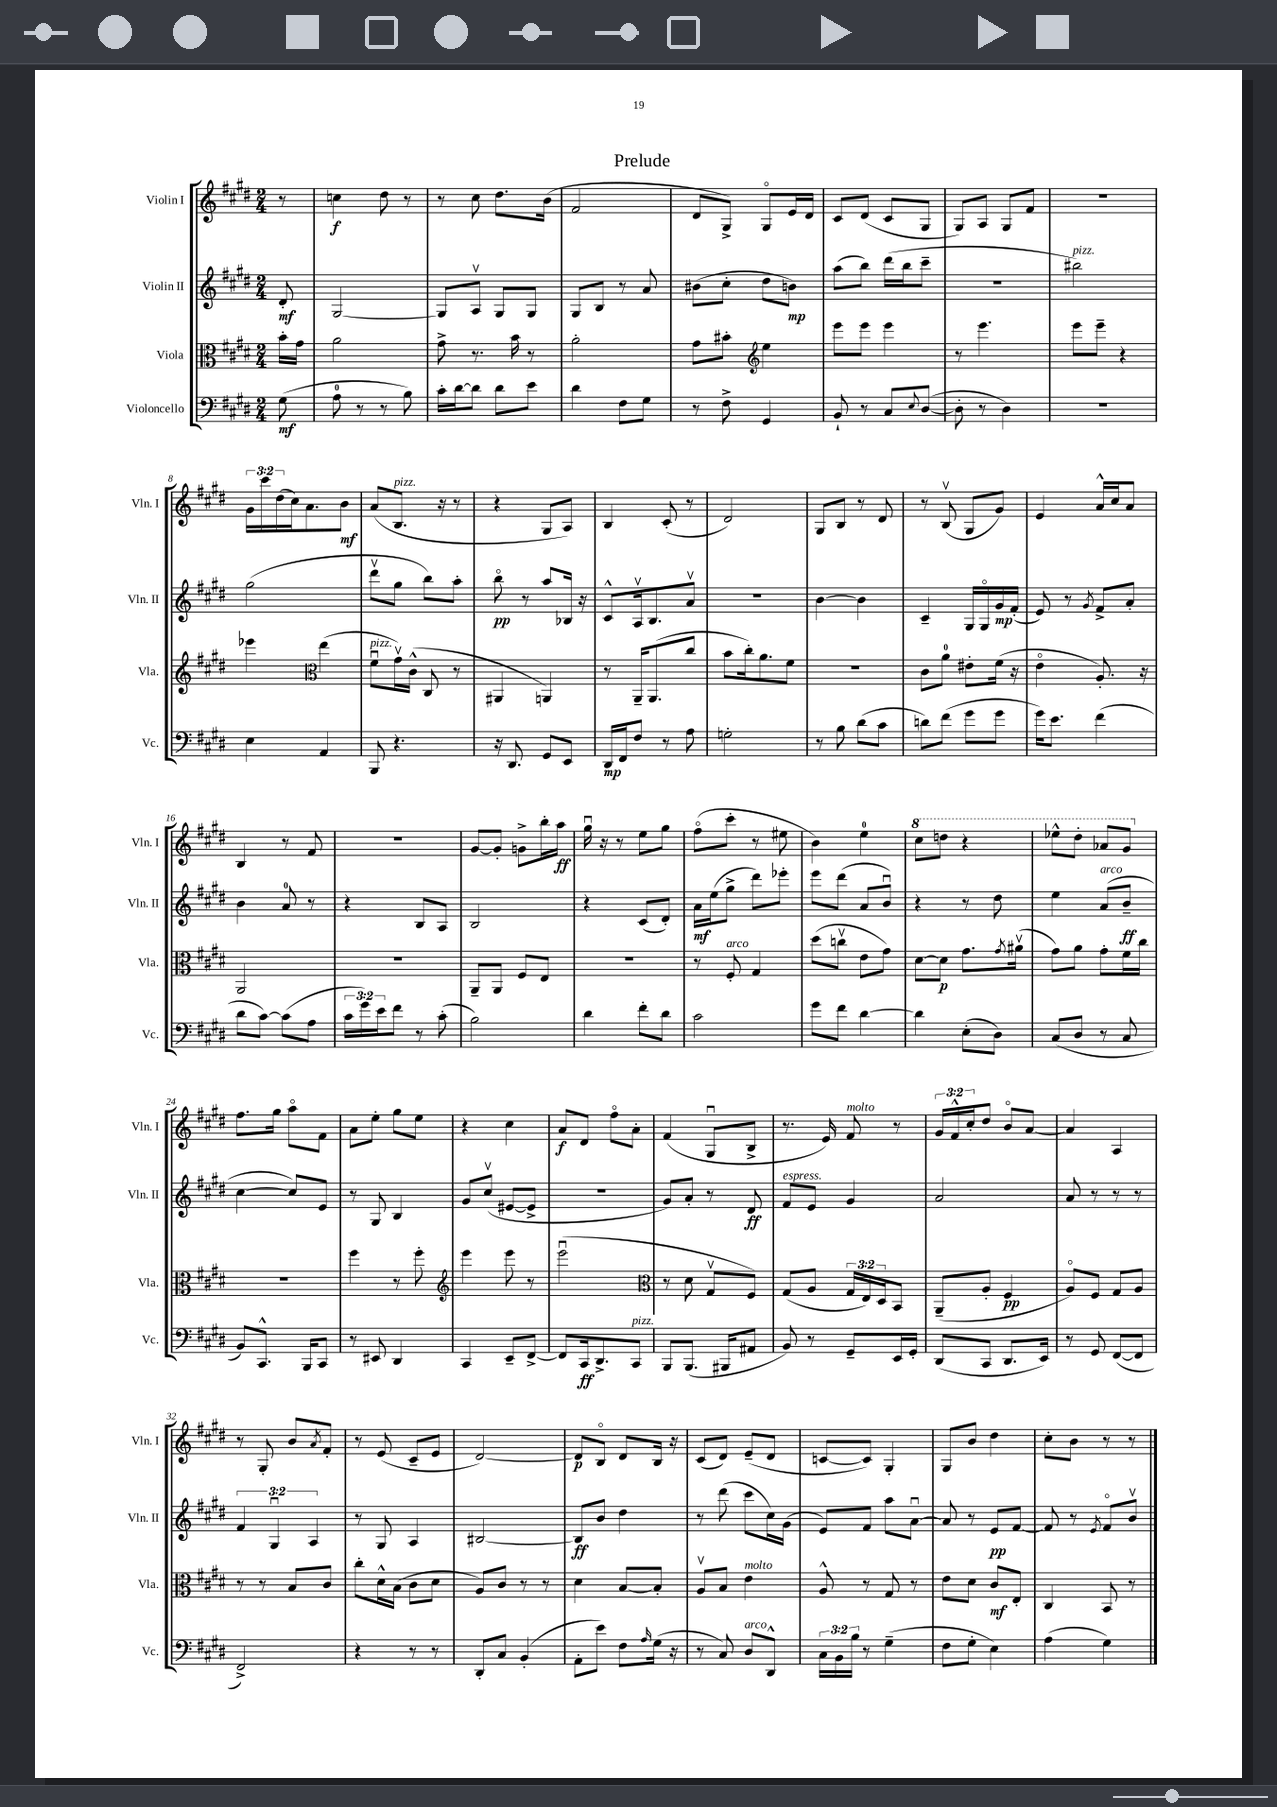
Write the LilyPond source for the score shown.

\header { title = "Prelude" }
<<
\new StaffGroup <<
\new Staff = "s0" \with { instrumentName = "Violin I" shortInstrumentName = "Vln. I" } {
    \clef treble \key e \major \numericTimeSignature \time 2/4 \override Staff.TupletNumber.text = #tuplet-number::calc-fraction-text \partial 8
    r8 |
    c''4\f dis''8 r8 |
    r8 cis''8 dis''8. b'16( |
    fis'2 |
    dis'8 gis8->) gis8\flageolet e'16 dis'16 |
    cis'8 dis'8( cis'8 gis8 |
    gis8) a8 gis8 fis'8 |
    R2 |
    \tuplet 3/2 { gis'16 cis'''16 dis''16( } cis''16) a'8. b'8\mf |
    a'8( b8.^\markup { \italic "pizz." } r16 r8 |
    r4 gis8 a8) |
    b4 cis'8-.( r8 |
    dis'2) |
    gis8 b8 r8 dis'8 |
    r8 b8\upbow( gis8 gis'8) |
    e'4 a'16-^ cis''16 a'8 |
    b4 r8 fis'8 |
    R2 |
    gis'8~ gis'8-. g'8-> b''16-. a''16\ff |
    gis''16\downbow r16 r8 e''8 gis''8 |
    fis''8\flageolet( cis'''8-. r8 eis''8 |
    b'4) e''4-0 |
    \ottava #1 cis'''8 d'''8 r4 |
    ees'''8-^ dis'''8-. aes''8 gis''8 \ottava #0 |
    fis''8. gis''16 a''8\flageolet fis'8 |
    a'8 e''8-. gis''8 e''8 |
    r4 cis''4 |
    a'8\f dis'8 fis''8\flageolet a'8-. |
    fis'4( gis8\downbow b8-> |
    r8. e'16) fis'8^\markup { \italic "molto" } r8 |
    \tuplet 3/2 { gis'16 fis'16-^ cis''16-. } dis''8 b'8\flageolet a'8~ |
    a'4 a4 |
    r8 gis8-. b'8 \acciaccatura { a'8 } fis'8-. |
    r8 e'8( cis'8-- e'8 |
    dis'2~) |
    dis'8\p b8\flageolet dis'8 b16 r16 |
    cis'8( dis'8) e'8--( dis'8 |
    c'8~ c'8) gis4-. |
    gis8 b'8 dis''4 |
    cis''8-. b'8 r8 r8 \bar "|." |
}
\new Staff = "s1" \with { instrumentName = "Violin II" shortInstrumentName = "Vln. II" } {
    \clef treble \key e \major \numericTimeSignature \time 2/4 \override Staff.TupletNumber.text = #tuplet-number::calc-fraction-text \partial 8
    dis'8-.\mf |
    gis2~ |
    gis8 a8\upbow gis8 gis8 |
    gis8 b8 r8 a'8 |
    bis'8( cis''8-. dis''8 b'8\mp) |
    a''8( b''8) dis'''16( b''16 cis'''8-- |
    R2 |
    bis''2^\markup { \italic "pizz." }) |
    gis''2( |
    dis'''8\upbow gis''8 b''8) a''8-. |
    b''8\flageolet\pp r8 a''8 bes16 r16 |
    cis'8-^ a16\upbow b8. a'8\upbow |
    R2 |
    b'4~ b'4 |
    cis'4-- gis16 gis16\flageolet gis'16\mp fis'16-.( |
    e'8) r8 \acciaccatura { gis'8 } fis'8-> a'8-. |
    b'4 a'8-0 r8 |
    r4 b8 a8 |
    b2 |
    r4 cis'8( dis'8-.) |
    a'16\mf e''16( gis''8-> dis'''8) ees'''8-. |
    e'''8 dis'''8( a'8 b'8\downbow) |
    r4 r8 dis''8 |
    e''4 a'8^\markup { \italic "arco" }( b'8--\ff |
    cis''4~ cis''8) e'8 |
    r8 gis8 b4 |
    gis'8 cis''8\upbow( eis'8~ eis'8-> |
    r2 |
    gis'8) a'8-. r8 dis'8\ff |
    fis'8^\markup { \italic "espress." } e'8 gis'4 |
    a'2 |
    a'8 r8 r8 r8 |
    \tuplet 3/2 { fis'4 gis4\downbow a4 } |
    r8 gis8 a4 |
    bis2~ |
    bis8\ff b'8 dis''4 |
    r8 dis'''8( cis'''8 cis''16) gis'16( |
    e'8) fis'8 a''8 a'8~\downbow |
    a'8 r8 e'8\pp fis'8~ |
    fis'8 r8 \acciaccatura { e'8 } fis'8\flageolet b'8\upbow \bar "|." |
}
\new Staff = "s2" \with { instrumentName = "Viola" shortInstrumentName = "Vla." } {
    \clef alto \key e \major \numericTimeSignature \time 2/4 \override Staff.TupletNumber.text = #tuplet-number::calc-fraction-text \partial 8
    b'16-. gis'16 |
    a'2 |
    gis'8-> r8. b'16 r8 |
    a'2-. |
    gis'8 bis'8-. \clef treble e''4 |
    e'''8 e'''8 e'''4 |
    r8 e'''4. |
    e'''8 e'''8-- r4 |
    ees'''4 \clef alto e''4( |
    fis'8\downbow^\markup { \italic "pizz." } gis'16\upbow) cis'16-^( cis8 r8 |
    ais,4 a,4) |
    r8 a,16-- a,8.( cis''8 |
    b'8 cis''16-.) a'8. fis'8 |
    r2 |
    cis'8 a'8-0 eis'8-. fis'16( r16 |
    e'4\flageolet a8.-.) r16 |
    a,2 |
    R2 |
    a,8-- a,8 fis8 e8 |
    r2 |
    r8 fis8-.^\markup { \italic "arco" } gis4 |
    dis''8( c''8\upbow e'8 gis'8) |
    dis'8~ dis'8\p gis'8. \acciaccatura { gis'8 } ais'16\upbow( |
    gis'8) a'8 gis'8-. fis'16 cis''16 |
    R2 |
    fis''4 r8 fis''8-. |
    \clef treble e'''4 e'''8 r8 |
    e'''2\downbow( |
    \clef alto r8 dis'8 gis8\upbow fis8) |
    gis8( a8 \tuplet 3/2 { gis16 e16) dis16 } b,8 |
    a,8--( a8-. fis4\pp |
    a8\flageolet) fis8 gis8 a8 |
    r8 r8 b8 cis'8 |
    cis''8-. dis'16-^ b16( cis'8 dis'8 |
    a8) cis'8 r8 r8 |
    dis'4 b8~ b8-. |
    a8\upbow b8 e'4^\markup { \italic "molto" } |
    a8-^ r8 gis8 r8 |
    e'8 dis'8 cis'8\mf e8-. |
    cis4 b,8 r8 \bar "|." |
}
\new Staff = "s3" \with { instrumentName = "Violoncello" shortInstrumentName = "Vc." } {
    \clef bass \key e \major \numericTimeSignature \time 2/4 \override Staff.TupletNumber.text = #tuplet-number::calc-fraction-text \partial 8
    gis8\mf( |
    a8-0 r8 r8 b8) |
    cis'16-. dis'16~ dis'8 dis'8 e'8 |
    dis'4 fis8 gis8 |
    r8 fis8-> gis,4 |
    b,8-! r8 cis8 \appoggiatura { e8 } dis8~( |
    dis8-. r8 dis4) |
    R2 |
    e4 a,4 |
    b,,8 r4. |
    r16 dis,8. gis,8 e,8 |
    dis,16\mp fis,16 fis8 r8 a8 |
    g2-. |
    r8 b8 dis'8( cis'8 |
    d'8) fis'8( gis'8 gis'8 |
    gis'16) e'8. fis'4( |
    dis'8 cis'8~) cis'8( a8 |
    \tuplet 3/2 { cis'16 gis'16) e'16 } fis'8 r8 cis'8-.( |
    b2) |
    dis'4 fis'8-. dis'8 |
    cis'2 |
    gis'8 fis'8 dis'4~ |
    dis'4 e8-.( dis8) |
    cis8( dis8 r8 cis8 |
    b,8) cis,8.-^ b,,16 cis,8 |
    r8 eis,8 dis,4 |
    cis,4 e,8-- fis,8~-> |
    fis,8 cis,16\ff dis,8.-> cis,8^\markup { \italic "pizz." } |
    b,,8 b,,8.( bis,,16 ais,8 |
    b,8) r8 gis,8-- e,16 gis,16-. |
    dis,8( cis,8 dis,8. e,16) |
    r8 gis,8 fis,8~( fis,8 |
    fis,2->) |
    r4 r8 r8 |
    dis,8-. cis8 b,4-.( |
    a,8-. e'8) fis8 \grace { a16 } gis16( r16 |
    r8 cis8) dis8^\markup { \italic "arco" } dis,8-^ |
    \tuplet 3/2 { cis16 b,16 b16 } r8 gis4--( |
    fis8 gis8-. e4) |
    a4( gis4) \bar "|." |
}
>>
>>
